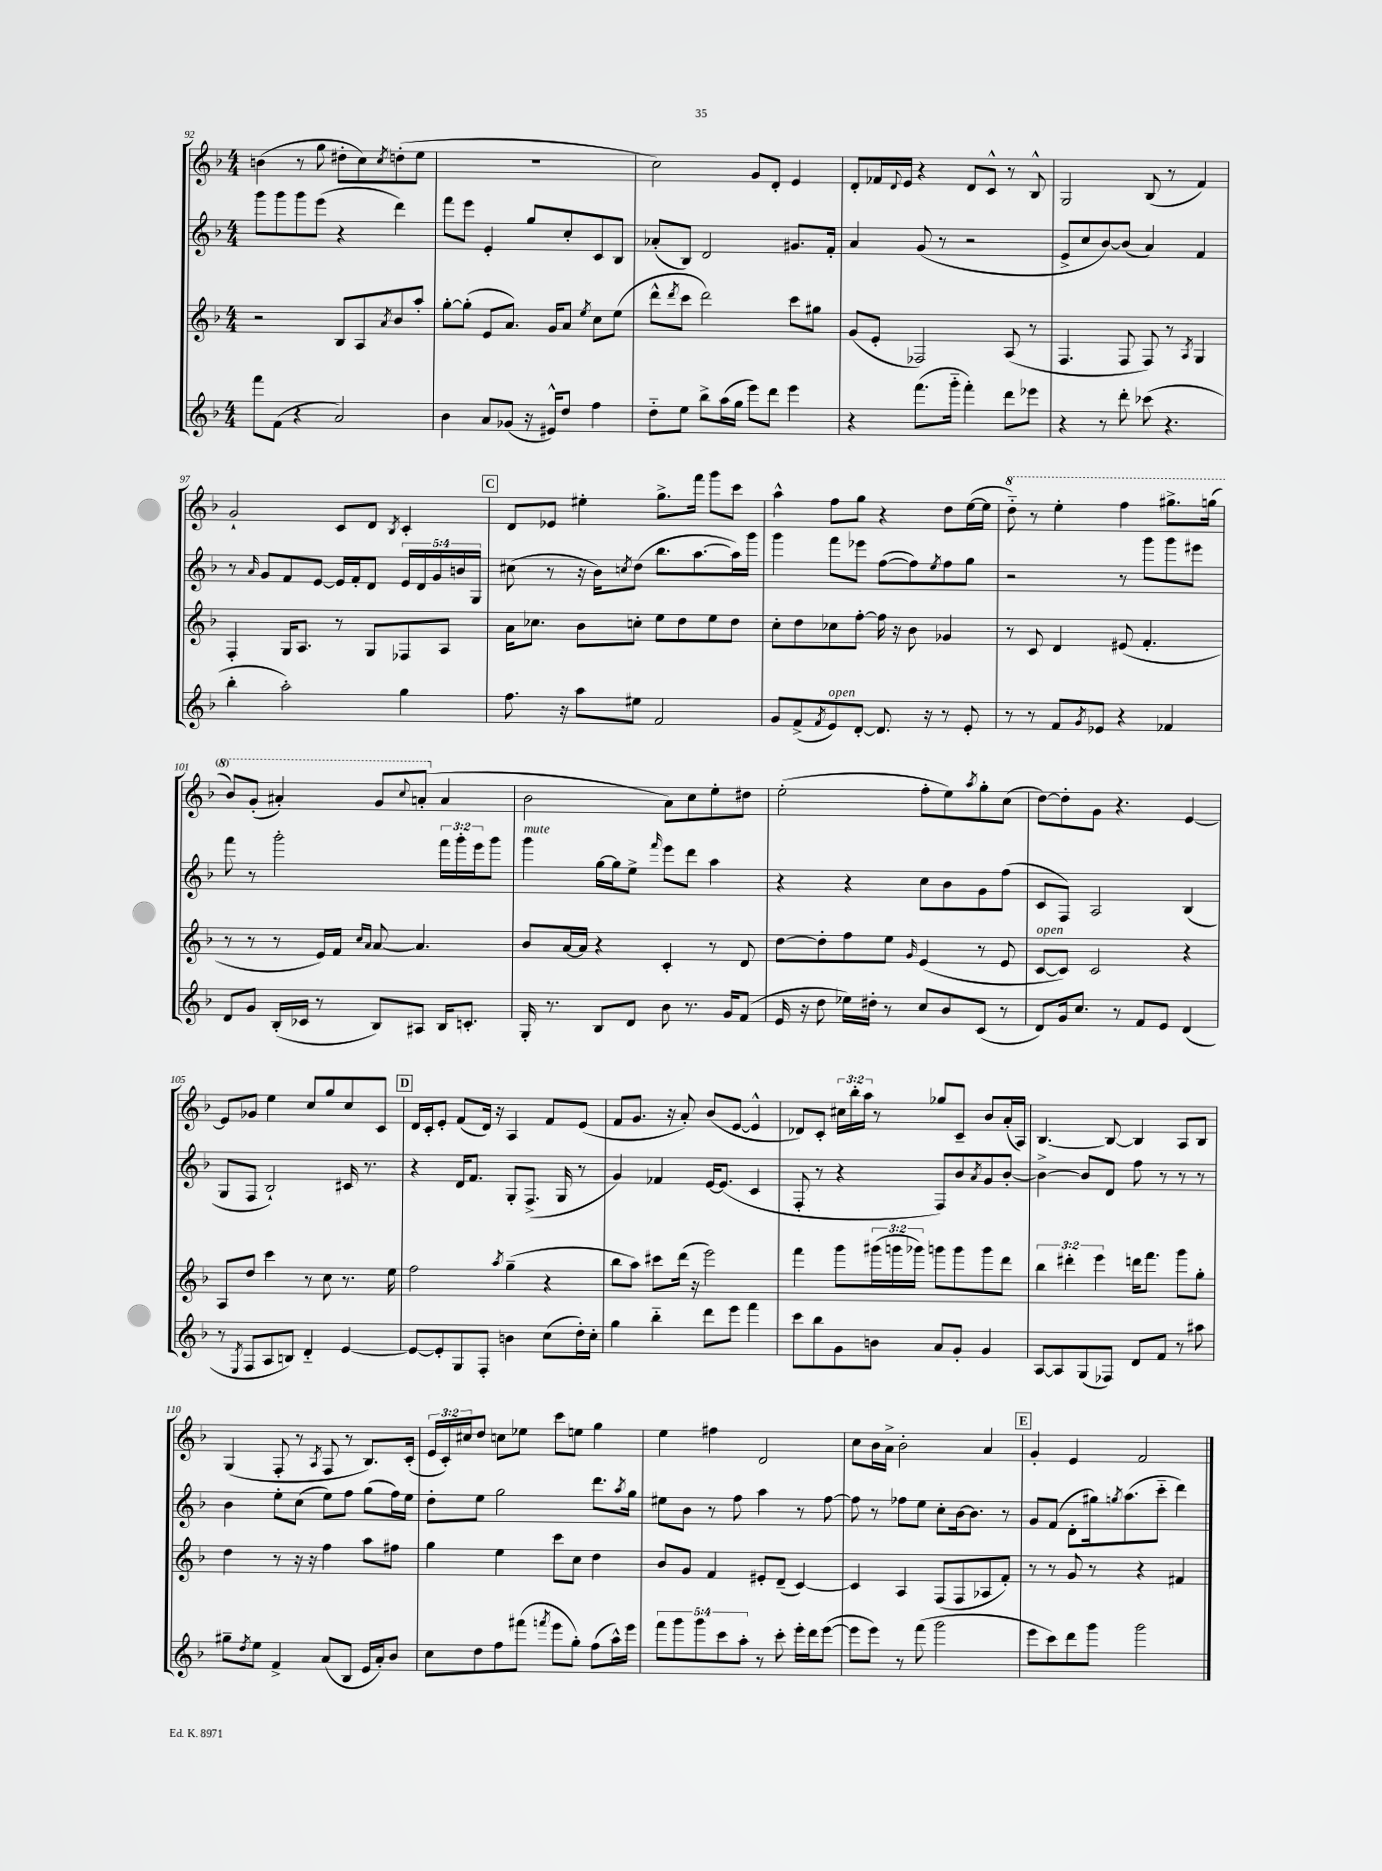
<<
\new StaffGroup <<
\new Staff = "s0" {
    \clef treble \key f \major \numericTimeSignature \time 4/4 \override Staff.TupletNumber.text = #tuplet-number::calc-fraction-text
    b'4( r8 g''8 dis''8-. c''8) \acciaccatura { c''8 } d''8-.( e''8 |
    R1 |
    c''2) g'8 d'8-. e'4 |
    d'8-. fes'16 \appoggiatura { d'8 } e'16 r4 d'8 c'8-^ r8 bes8-^ |
    g2 bes8( r8 f'4) |
    g'2-! c'8 d'8 \acciaccatura { bes8 } c'4-. |
    \mark \markup { \box "C" } d'8 ees'8 eis''4-. g''8.-> f'''16 g'''8 c'''8 |
    a''4-^ f''8 g''8 r4 d''8 e''16~( e''16 |
    \ottava #1 d'''8-_) r8 e'''4-. f'''4 gis'''8.-> g'''16( |
    bes''8) g''8-.( ais''4-.) g''8 \appoggiatura { c'''8 } a''8-.( \ottava #0 a'4 |
    bes'2 a'8) c''8 e''8-. dis''8 |
    e''2-.( f''8-. e''8) \acciaccatura { a''8 } g''8-. c''8( |
    d''8~) d''8-. g'8 r4. e'4~ |
    e'8 ges'8 e''4 c''8 g''8 c''8 c'8 |
    \mark \markup { \box "D" } d'16 c'16-. e'8-. f'8( d'16) r16 a4 f'8 e'8( |
    f'8 g'8. r16 a'8-.) bes'8( e'8~ e'4-^ |
    des'8) c'8-. \tuplet 3/2 { cis''16 bes''16-. a''16 } r8 ges''8 c'8-- bes'8 a'16-.( a16) |
    bes4.~ bes8~ bes4 a8 bes8 |
    g4( f8-. r8 \acciaccatura { a8 } f8 r8 bes8.) c'16-.( |
    \tuplet 3/2 { e'16 c'16-.) cis''16 } d''8 c''8 ees''8 c'''8 e''8 g''4 |
    e''4 fis''4 d'2 |
    c''8 bes'16 a'16-> bes'2-. a'4 |
    \mark \markup { \box "E" } g'4-. e'4 f'2 \bar "|." |
}
\new Staff = "s1" {
    \clef treble \key f \major \numericTimeSignature \time 4/4 \override Staff.TupletNumber.text = #tuplet-number::calc-fraction-text
    g'''8 g'''8 g'''8 e'''8( r4 d'''4) |
    f'''8 e'''8 e'4-. g''8 c''8-. c'8 bes8 |
    aes'8-.( bes8) d'2 gis'8. f'16-. |
    a'4 g'8( r8 r2 |
    e'8-> c''8 bes'8~) bes'8( a'4) f'4 |
    r8 \grace { a'16 } g'8 f'8 e'8~ e'16 f'16-. d'8 \tuplet 5/4 { e'16 d'16 g'16 b'16 g16 } |
    \mark \markup { \box "C" } cis''8( r8 r16 bes'16) \acciaccatura { c''8 } d''8( bes''8. a''8.~ a''16) g'''16 |
    g'''4 f'''8 ees'''8 f''8~( f''8) \acciaccatura { e''8 } f''8 g''8 |
    r2 r8 g'''8 g'''8 eis'''8 |
    f'''8 r8 g'''2-. \tuplet 3/2 { f'''16 g'''16-. e'''16 } g'''8 |
    g'''4^\markup { \italic "mute" } g''16~ g''16 e''8-> \grace { f'''16 } e'''8 d'''8 a''4 |
    r4 r4 c''8 bes'8 g'8 f''8( |
    c'8 f8) a2 bes4( |
    g8 f8 bes2-!) cis'16 r8. |
    \mark \markup { \box "D" } r4 d'16 f'8. g8-. f8.->( g16 r8 |
    g'4) fes'4 e'16~ e'8.( c'4 |
    f8-. r8 r4 f8) bes'8 \acciaccatura { a'8 } g'8 bes'8~-. |
    bes'4~-> bes'8 d'8 f''8 r8 r8 r8 |
    bes'4 e''8-. c''8( e''8) f''8 g''8( f''16) e''16 |
    d''8-. e''8 g''2 d'''8. \acciaccatura { a''8 } g''16 |
    eis''8 bes'8 r8 f''8 a''4 r8 f''8~ |
    f''8 r8 fes''8 e''8 c''8-. bes'16~ bes'8. r8 |
    \mark \markup { \box "E" } g'8 f'8( d'8-. gis''16) \acciaccatura { g''8 } a''8.( c'''8-_ d'''4) \bar "|." |
}
\new Staff = "s2" {
    \clef treble \key f \major \numericTimeSignature \time 4/4 \override Staff.TupletNumber.text = #tuplet-number::calc-fraction-text
    r2 bes8 a8 \acciaccatura { a'8 } bes'8 a''8-. |
    g''8~-. g''8-.( e'8 a'8.) g'16 a'8 \acciaccatura { e''8 } c''8 e''8( |
    d'''8-^ \acciaccatura { d'''8 } c'''8 d'''2) c'''8 gis''8 |
    g'8( e'8-. fes2) a8( r8 |
    f4. f8 f8) r8 \acciaccatura { a8 } g4 |
    f4-. g16 a8. r8 g8 fes8 a8 |
    \mark \markup { \box "C" } a'16 ces''8. bes'8 c''8-. e''8 d''8 e''8 d''8 |
    c''8-. d''8 ces''8 f''8~-. f''16 r16 bes'8 ges'4 |
    r8 c'8 d'4 eis'8( f'4.-. |
    r8 r8 r8 e'16) f'16 \grace { c''16 a'16 } a'8~ a'4. |
    bes'8 a'16~ a'16 r4 c'4-. r8 d'8 |
    d''8~ d''8-. f''8 e''8 \grace { g'16 } e'4( r8 e'8 |
    c'8~^\markup { \italic "open" } c'8) c'2 r4 |
    a8 d''8 c'''4 r8 c''8 r8. e''16 |
    \mark \markup { \box "D" } f''2 \acciaccatura { a''8 } g''4--( r4 |
    bes''8 a''8) cis'''8 d'''16( r16 e'''2) |
    f'''4 g'''8 \tuplet 3/2 { gis'''16( g'''16 ges'''16) } g'''8 g'''8 g'''8 d'''8 |
    \tuplet 3/2 { bes''4 dis'''4-. e'''4 } d'''16 f'''8. g'''8 g''8-. |
    d''4 r8 r16 r16 f''4 a''8 fis''8 |
    g''4 e''4 c'''8 c''8 d''4 |
    bes'8 g'8 f'4 eis'8-. d'8--( c'4~) |
    c'4 a4 f8( f8 aes8 f'8-.) |
    \mark \markup { \box "E" } r8 r8 g'8 r8 r4 fis'4 \bar "|." |
}
\new Staff = "s3" {
    \clef treble \key f \major \numericTimeSignature \time 4/4 \override Staff.TupletNumber.text = #tuplet-number::calc-fraction-text
    f'''8 f'8( r4 a'2) |
    bes'4 a'8 ges'8( r16 eis'16-^) d''8 f''4 |
    d''8-_ e''8 bes''8-> a''16( g''16 e'''8) d'''8 e'''4 |
    r4 f'''8.( g'''16-_ f'''4-.) d'''8 ees'''8 |
    r4 r8 d'''8-. ces'''8( r4. |
    bes''4-. a''2-.) g''4 |
    \mark \markup { \box "C" } f''8. r16 a''8 eis''8 f'2 |
    g'8 f'8->( \acciaccatura { f'8 } e'8^\markup { \italic "open" }) d'8~-. d'8. r16 r8 e'8-. |
    r8 r8 f'8 \acciaccatura { g'8 } ees'8 r4 fes'4 |
    d'8 g'8 bes16-.( ces'16 r8 bes8) ais8 bes16 c'8.-. |
    g16-. r8. bes8 d'8 bes'8 r8. g'16 f'8( |
    e'16 r16 d''8 ees''16) dis''16-. r8 c''8 bes'8 c'8( r8 |
    d'8) g'16 c''8. r8 f'8 e'8 d'4( |
    r8 \acciaccatura { e8 } f8 a8 b8) d'4-_ e'4~ |
    \mark \markup { \box "D" } e'8~ e'8-. g8 f8-. b'4 c''8( d''16-.) c''16-. |
    g''4 bes''4-_ d'''8 e'''8 f'''4 |
    c'''8 bes''8 g'8 b'8 a'8 g'8-. g'4 |
    a8~ a8 g8( fes8) d'8 f'8 r8 ais''8 |
    gis''8-- \acciaccatura { d''8 } e''8 f'4-> a'8( bes8 e'16 a'16-.) bes'8 |
    c''8 d''8 f''8 fis'''8( \acciaccatura { f'''8 } e'''8 g''8-.) f''8( a''16-^) e'''16 |
    \tuplet 5/4 { f'''8 g'''8 g'''8 c'''8 a''8-. } r8 c'''8-. e'''16-. d'''16 e'''8~( |
    e'''8 e'''8) r8 f'''8( g'''2 |
    \mark \markup { \box "E" } e'''8 c'''8) d'''8 g'''8 g'''2 \bar "|." |
}
>>
>>
\layout { \context { \Score currentBarNumber = #92 } }
